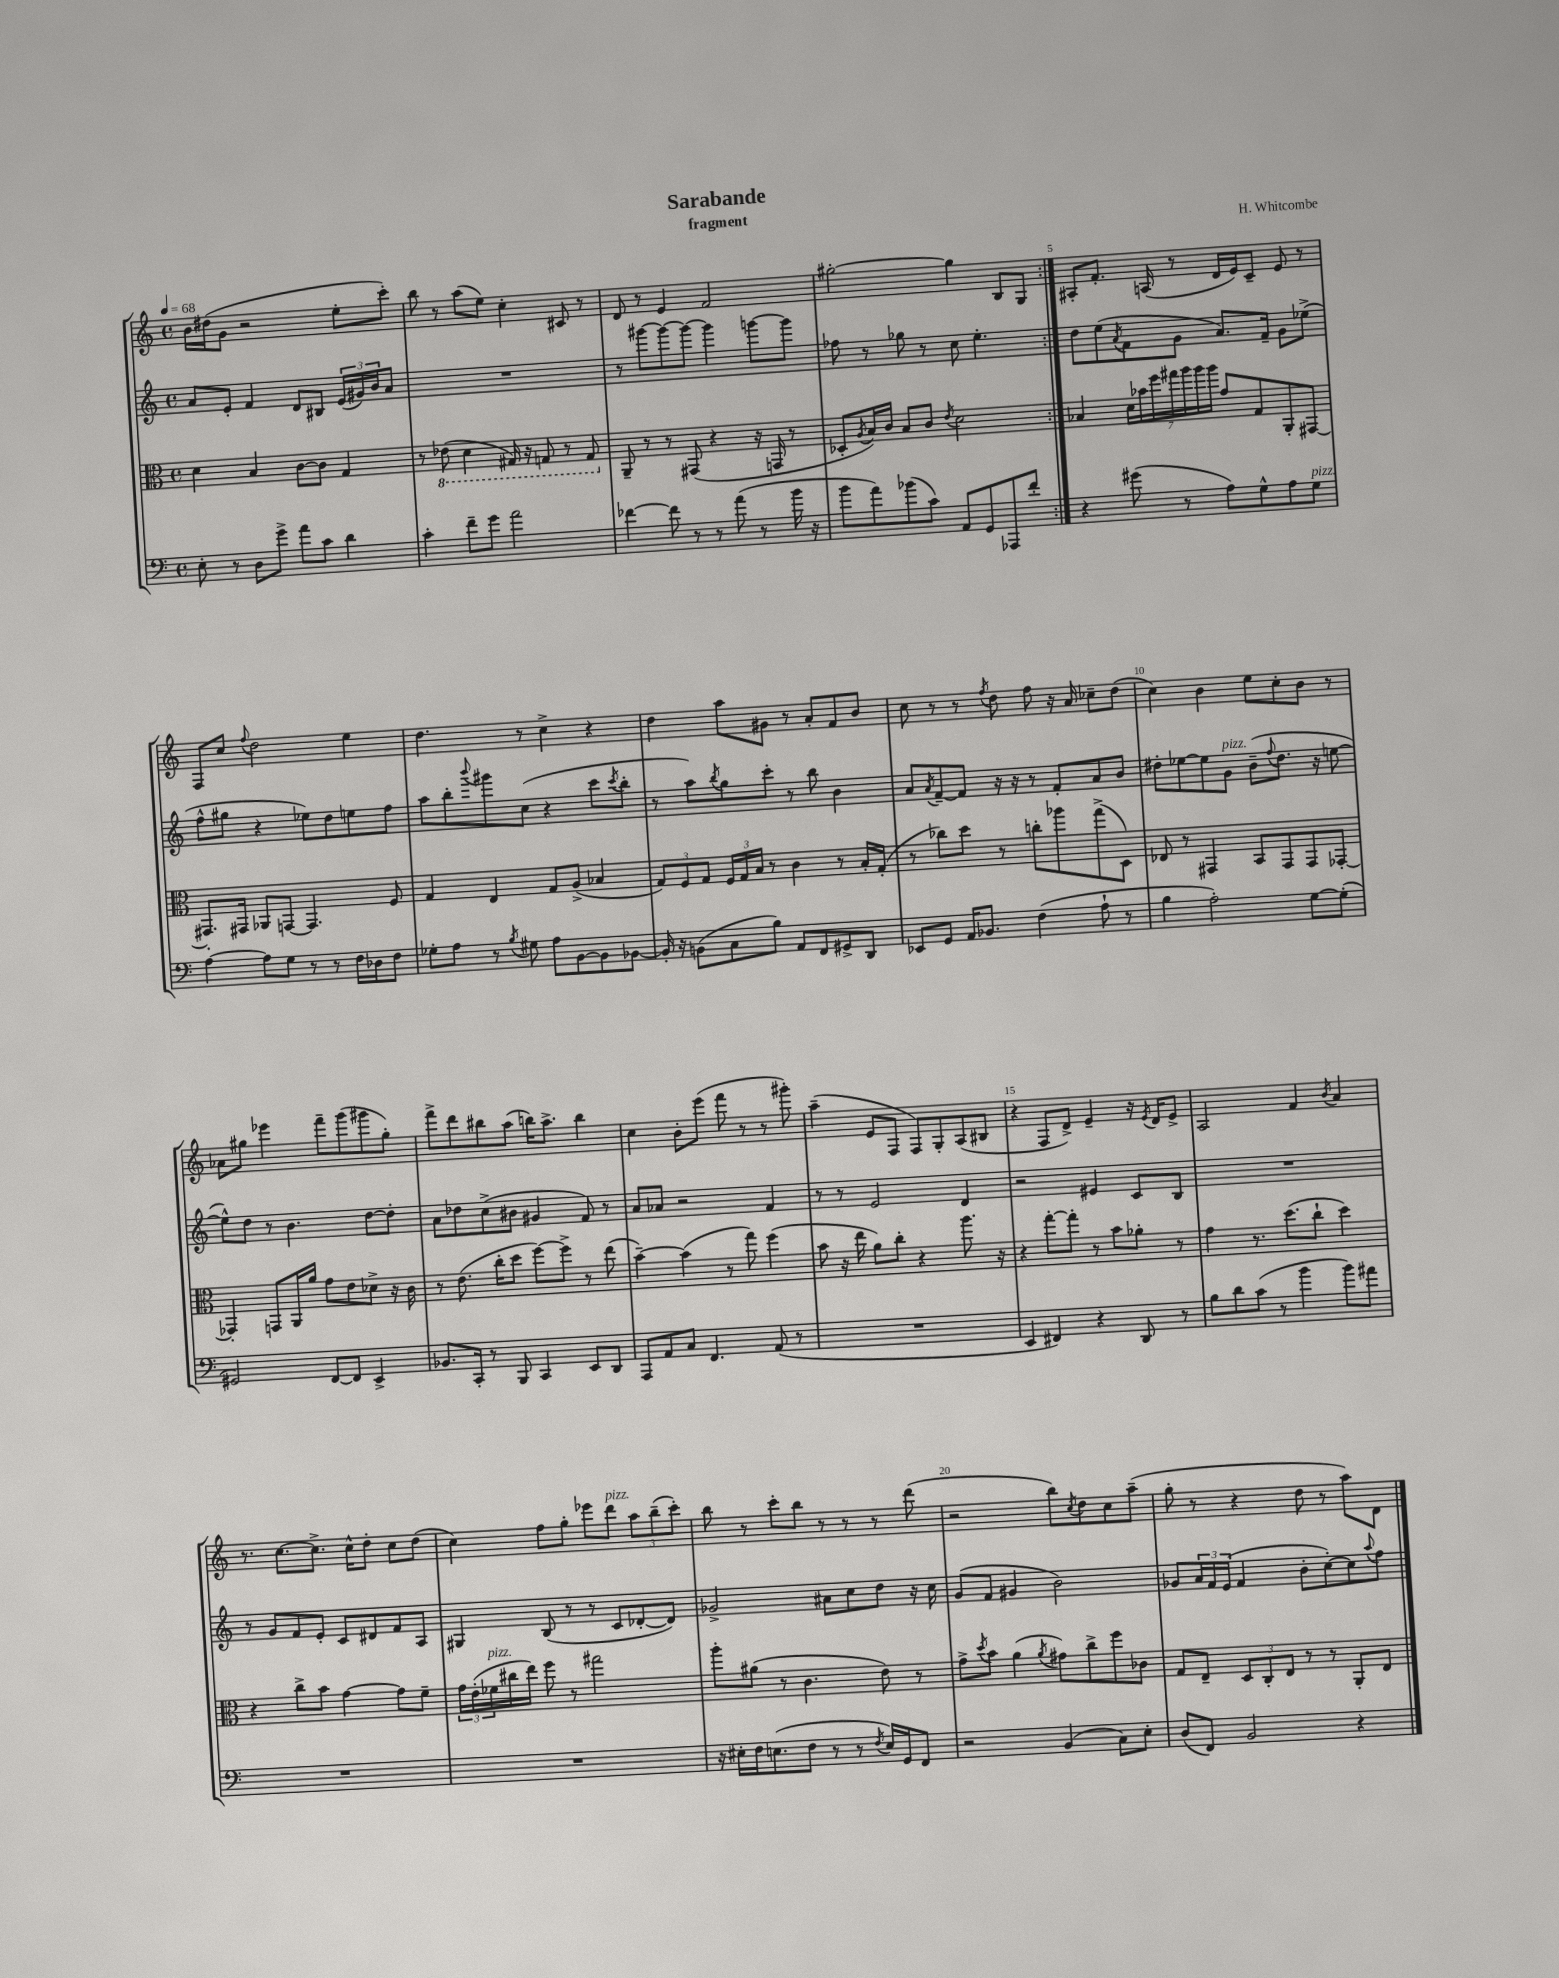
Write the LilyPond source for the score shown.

\header { title = "Sarabande" composer = "H. Whitcombe" subtitle = "fragment" }
<<
\new StaffGroup <<
\new Staff = "s0" {
    \clef treble \key c \major \defaultTimeSignature \time 4/4 \tempo 4 = 68
    \repeat volta 2 { b'16 dis''16( g'8 r2 e''8-. c'''8-.) |
    b''8 r8 a''8( e''8) c''4-. cis'8 r8 |
    d'8 r8 e'4 f'2 |
    gis''2~-. gis''4 b8 g8 | }
    ais8-. f'8.-. a16( r8 d'16 e'16) c'8-- e'8 r8 |
    f8 c''8 \appoggiatura { f''8 } d''2 e''4 |
    d''4. r8 c''4-> r4 |
    d''4 a''8 gis'8 r8 a'8-. f'8 b'8 |
    c''8 r8 r8 \acciaccatura { f''8 } d''8 f''8 r16 a'16 ces''8-- d''8( |
    c''4) b'4 e''8 c''8-. b'8 r8 |
    aes'8 gis''8 ees'''4 f'''8-- g'''8( gis'''8 gis''8-.) |
    f'''8-> d'''8 bis''8 a''8( b''16) a''8.-> b''4 |
    c''4 b'8-. e'''8( f'''8 r8 r8 gis'''8-.) |
    a''4--( e'8 f8 f8) g8-. a8( bis8 |
    r4 f8 d'8->) e'4-- r16 \acciaccatura { e'8 } d'16 e'8-> |
    a2 f'4 \acciaccatura { b'8 } a'4 |
    r8. c''8.~ c''8.-> c''16-^ d''8-. c''8 d''8( |
    c''4) f''8 g''8-. ees'''8 d'''8^\markup { \italic "pizz." } \tuplet 3/2 { a''8 b''8--( c'''8-.) } |
    b''8 r8 c'''8-. b''8 r8 r8 r8 d'''8( |
    r2 b''8) \acciaccatura { c''8 } d''8 c''8 a''8--( |
    g''8-. r8 r4 d''8 r8 a''8) d'8 \bar "|." |
}
\new Staff = "s1" {
    \clef treble \key c \major \defaultTimeSignature \time 4/4
    \repeat volta 2 { a'8 e'8-. f'4 d'8 bis8 \tuplet 3/2 { e'16( gis'16) b'16 } a'8 |
    R1 |
    r8 gis'''8~ gis'''8~ gis'''8~ gis'''4 g'''8~ g'''8 |
    fes''8 r8 ges''8 r8 c''8 e''4.-. | }
    d''8 e''8( \acciaccatura { a'8 } f'8 g'8 a'8.) f'16-- g'8 ees''8->( |
    f''8-^ gis''8 r4 ees''8) d''8 e''8 f''8 |
    a''8 b''8-. \appoggiatura { b'''8 } gis'''8 c''8( r4 c'''8 \acciaccatura { c'''8 } b''8-. |
    r8 a''8) \acciaccatura { b''8 } g''8 c'''8-. r8 b''8 b'4 |
    a'8 \acciaccatura { a'8 } f'8~-- f'8 r16 r16 r8 f'8-. a'8 b'8 |
    dis''8-. ees''8~ ees''8 g'8^\markup { \italic "pizz." } b'8--( \appoggiatura { f''8 } dis''8. r16 e''8~ |
    e''8-^) d''8 r8 b'4. d''8~ d''8-. |
    a'8 des''8 c''8->( bis'8 gis'4 f'8) r8 |
    a'8 aes'8 r2 f'4 |
    r8 r8 e'2 d'4 |
    r2 eis'4 c'8 b8 |
    R1 |
    r8 g'8 f'8 e'8-. c'8 dis'8 f'8 a8 |
    gis4 b8( r8 r8 c'8 des'8~-. des'8) |
    ges'2-> ais'8 c''8 d''8 r16 c''16 |
    g'8( f'8 gis'4 b'2) |
    ges'8 \tuplet 3/2 { a'16 f'16 e'16( } f'4 b'8-. c''8~-.) c''8 \appoggiatura { a''8 } f''8 \bar "|." |
}
\new Staff = "s2" {
    \clef alto \key c \major \defaultTimeSignature \time 4/4
    \repeat volta 2 { d'4 b4 c'8~ c'8 g4 |
    r8 \ottava #-1 ees8( d4 gis,16) r16 g,8 r8 g,8 \ottava #0 |
    a,8-- r8 r8 gis,8( r4 r16 g,16 r8 |
    des8-. \acciaccatura { a8 } b16) c'16 b8 c'8 \acciaccatura { e'8 } d'2 | }
    bes4 \tuplet 7/4 { d'16 bes'16 f''16 gis''16 a''16 a''16 a''16 } g'8 g8 a,8-. gis,8~ |
    gis,8.-. gis,16 aes,8 g,8~ g,4. f8 |
    g4 e4 g8 a8->( bes4 |
    \tuplet 3/2 { g8) f8 g8 } \tuplet 3/2 { f16 g16 b16 } r8 c'4 r8 b16-. g16-.( |
    r8 ces''8) d''8 r8 c''8-. aes''8 g''8->( d8) |
    ees8 r8 gis,4 b,8 gis,8 gis,8 ges,8~-. |
    ges,4-. g,8 a,16 a'16 g'8 e'8 des'8-> r16 c'16 |
    r8 e'8.( c''16-. d''8 f''8~) f''8-> r8 e''8( |
    b'4~--) b'4( r8 g''8) f''4( |
    b'8 r16 e''16 a'8) c''8-. r4 a''8. r16 |
    r4 g''8~-. g''8-. r8 b'8 aes'8-. r8 |
    g'4 r8. d''8.( c''8-! d''4) |
    r4 c''8-> b'8 g'4~ g'8 f'8-- |
    \tuplet 3/2 { g'16 e'16-.( fes'16^\markup { \italic "pizz." } } cis''16 e''16) f''8 r8 gis''2 |
    a''8-. ais'8( r8 c'4. e'8) r8 |
    g'8-> \acciaccatura { d''8 } b'8 a'4( \acciaccatura { a'8 } gis'8) c''8-> f''8 ces'8 |
    g8 e8-- \tuplet 3/2 { d8 c8-. e8 } r8 r8 a,8-. e8 \bar "|." |
}
\new Staff = "s3" {
    \clef bass \key c \major \defaultTimeSignature \time 4/4
    \repeat volta 2 { e8-. r8 d8 g'8-> a'8 c'8 d'4 |
    c'4-. f'8-- g'8 a'2 |
    fes'4~ fes'8 r8 r8 a'8( r8 b'16 r16 |
    b'8 a'8) bes'8( c'8) a,8 g,8 aes,,8 f'8-. | }
    r4 gis'8( r8 a8) g8-^ a8 g8^\markup { \italic "pizz." } |
    a4~ a8 g8 r8 r8 f16 des16 f8 |
    ges8-. a8 r8 \acciaccatura { b8 } gis8 a8 b,8~ b,8 bes,8~ |
    bes,16-. r16 b,8( c8 b8) a,8 f,8 gis,8-> d,8 |
    ees,8 g,8 a,16 bes,8. f4( a8-! r8 |
    b4 a2-.) g8~ g8-.( |
    gis,2) f,8~ f,8 e,4-> |
    bes,8. c,16-. r8 b,,8 c,4 e,8 d,8 |
    a,,8 a,8 c8 f,4. a,8( r8 |
    R1 |
    e,4 fis,4) r4 d,8 r8 |
    b8 d'8 c'8( r8 b'4 b'8) ais'8 |
    R1 |
    R1 |
    r16 eis16-. f16 e8.( f8 r8 r8 \acciaccatura { f8 } e16) g,16 f,8 |
    r2 b,4( c8) e8-. |
    d8( f,8) b,2 r4 \bar "|." |
}
>>
>>
\layout { \context { \Score \override BarNumber.break-visibility = ##(#f #t #t) barNumberVisibility = #(every-nth-bar-number-visible 5) } }
